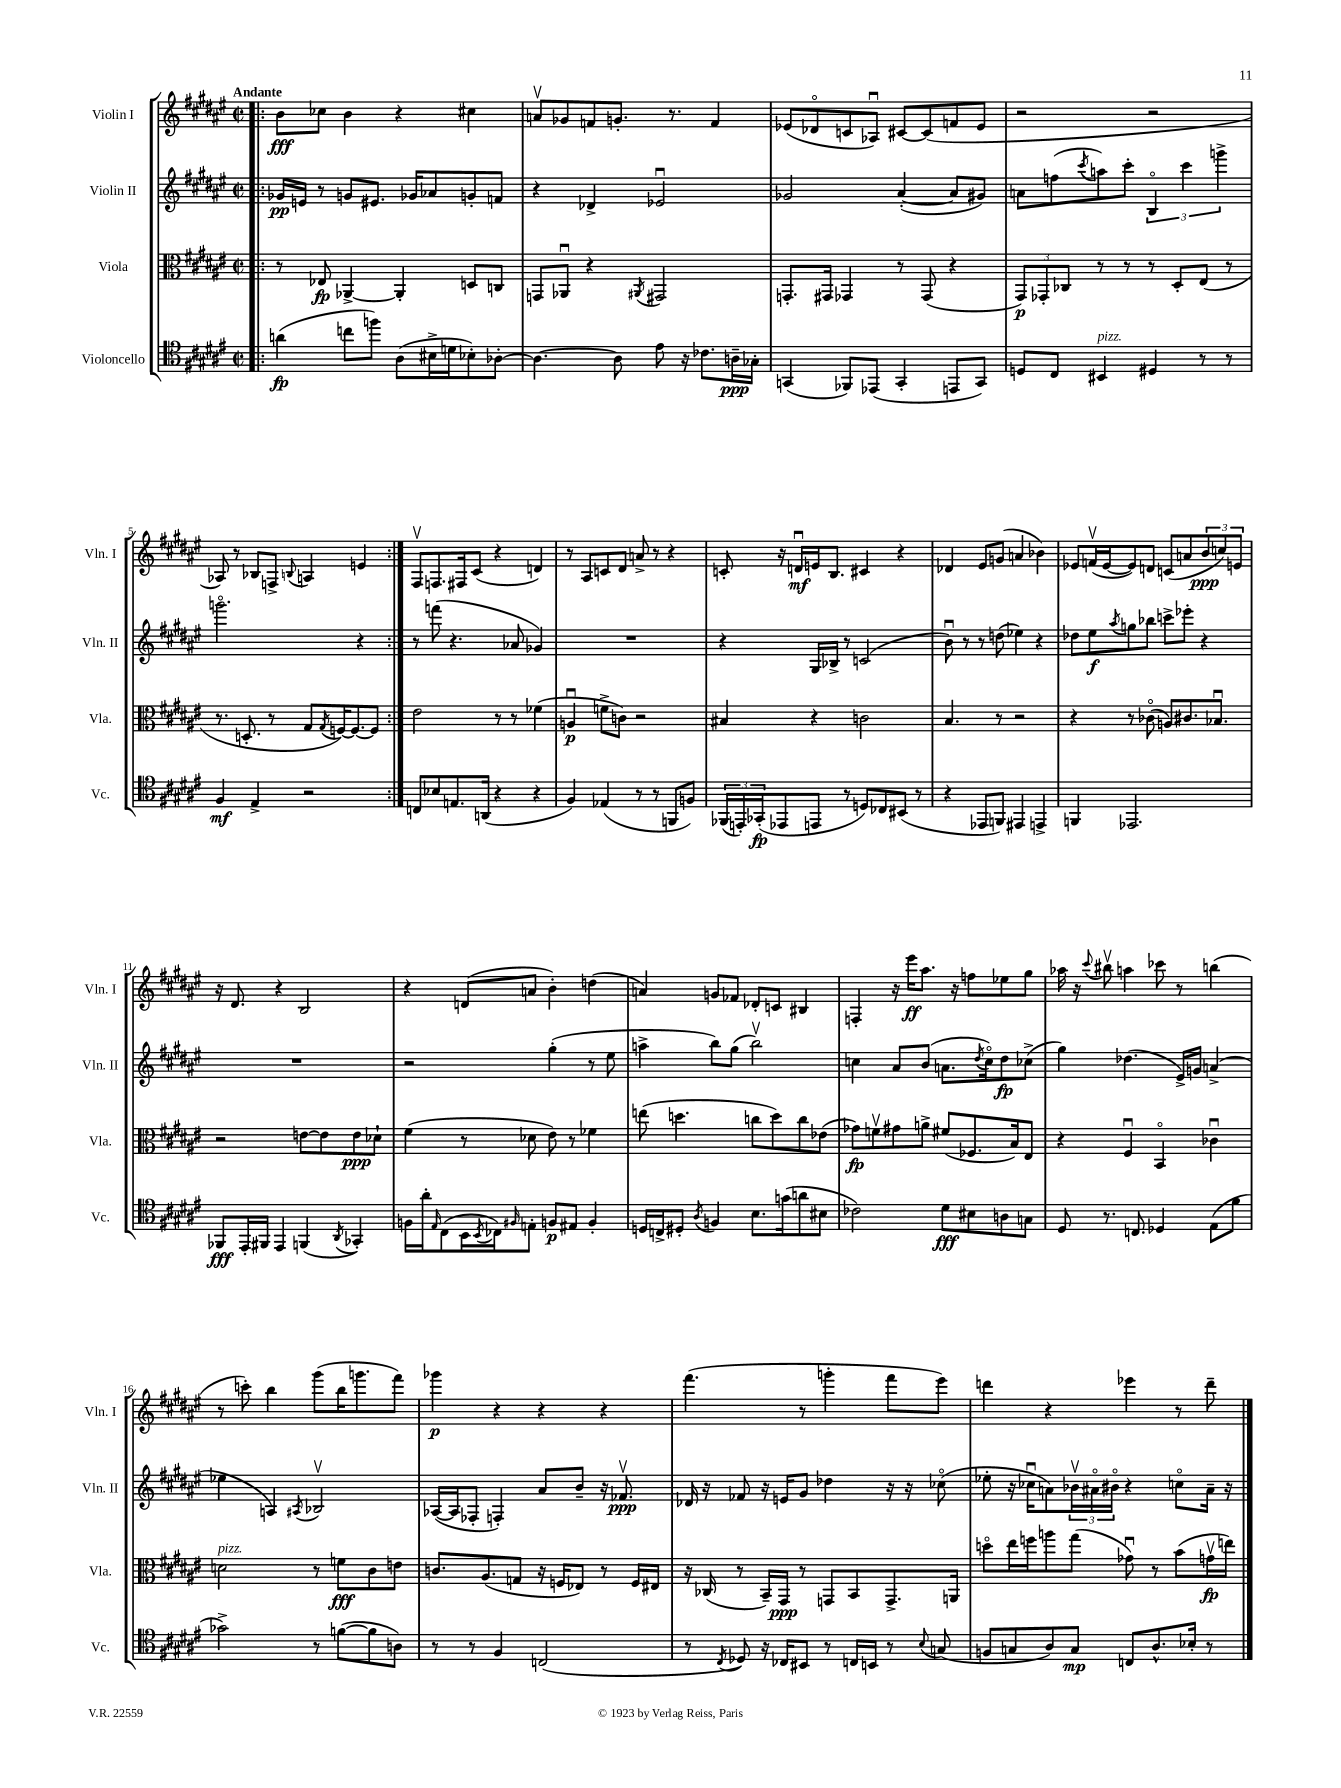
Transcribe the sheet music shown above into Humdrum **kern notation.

**kern	**dynam	**kern	**dynam	**kern	**dynam	**kern	**dynam
*part4	*part4	*part3	*part3	*part2	*part2	*part1	*part1
*staff4	*staff4	*staff3	*staff3	*staff2	*staff2	*staff1	*staff1
*I"Violoncello	*	*I"Viola	*	*I"Violin II	*	*I"Violin I	*
*I'Vc.	*	*I'Vla.	*	*I'Vln. II	*	*I'Vln. I	*
*clefC4	*	*clefC3	*	*clefG2	*	*clefG2	*
*k[f#c#g#d#a#e#]	*	*k[f#c#g#d#a#e#]	*	*k[f#c#g#d#a#e#]	*	*k[f#c#g#d#a#e#]	*
*M2/2	*	*M2/2	*	*M2/2	*	*M2/2	*
*met(c|)	*	*met(c|)	*	*met(c|)	*	*met(c|)	*
=1!|:	=1!|:	=1!|:	=1!|:	=1!|:	=1!|:	=1!|:	=1!|:
!	!	!	!	!	!	!LO:TX:a:B:t=Andante	!
(4an\	fp	8r	.	16g-X/LL	pp	8b\L	fff
.	.	.	.	16en/JJ	.	.	.
.	.	8E-X/	fp	8r	.	8cc-X\J	.
8ccn\L	.	[4AA-X^/	.	8gn/L	.	4b\	.
8ffn\J)	.	.	.	8.e#X/J	.	.	.
(8A#\L	.	4AA-'/]	.	.	.	4r	.
.	.	.	.	16g-X/KL	.	.	.
16B#X^\L	.	.	.	8a-X/	.	.	.
16dn\J	.	.	.	.	.	.	.
8B-X'\)	.	8Dn/L	.	8gn'/	.	4cc#X\	.
[8A-X'\J	.	8Cn/J	.	8fn/J	.	.	.
=2	=2	=2	=2	=2	=2	=2	=2
4.A-\_	.	8GGn/L	.	4r	.	8anv/L	.
.	.	8AA-Xu/J	.	.	.	8g-X/	.
.	.	4r	.	4d-X^/	.	8fn/	.
8A-\]	.	.	.	.	.	8.gn'/J	.
.	.	8qAA#X/	.	.	.	.	.
8e#\	.	2GG#X/	.	2e-Xu/	.	.	.
.	.	.	.	.	.	8.r	.
16r	.	.	.	.	.	.	.
8.c-X\L	.	.	.	.	.	.	.
.	.	.	.	.	.	4f/	.
16An~\L	ppp	.	.	.	.	.	.
16G-X'\JJ	.	.	.	.	.	.	.
=3	=3	=3	=3	=3	=3	=3	=3
(4GGn/	.	8.GGn'/L	.	2g-X/	.	(8e-X/L	.
.	.	.	.	.	.	8d-X/	.
.	.	16GG#X/Jk	.	.	.	.	.
8FF-X/L)	.	4GG-X/	.	.	.	8cn/	.
(8EE-X/J	.	.	.	.	.	8A-Xu/J)	.
4GG'/	.	8r	.	([4a#'/	.	[8c#X/L	.
.	.	(8GG-/	.	.	.	(8c#/]	.
8EEn/L	.	4r	.	8a#/L]	.	8fn/	.
8GG/J)	.	.	.	8g#X/J)	.	8e-/J	.
=4	=4	=4	=4	=4	=4	=4	=4
8Dn/L	.	12GG#/L)	p	8an\L	.	2r	.
.	.	12GG-X'/	.	.	.	.	.
8C#/J	.	.	.	(8ffn\	.	.	.
.	.	12C-X/J	.	.	.	.	.
.	.	.	.	8qccc#/	.	.	.
!LO:TX:a:i:t=pizz.	!	!	!	!	!	!	!
4BB#X/	.	8r	.	8aan\)	.	.	.
.	.	8r	.	8ccc#'\J	.	.	.
4D#X/	.	8r	.	6B/	.	2r	.
.	.	8D#'/L	.	.	.	.	.
.	.	.	.	6ccc#\	.	.	.
8r	.	(8E#/J	.	.	.	.	.
.	.	.	.	6gggn^\	.	.	.
8r	.	8r	.	.	.	.	.
!!LO:LB:g=z
=5	=5	=5	=5	=5	=5	=5	=5
4F#/	mf	8.r	.	2.gggn\	.	8A-X/)	.
.	.	.	.	.	.	8r	.
.	.	8.Dn'/	.	.	.	.	.
4E#^/	.	.	.	.	.	8B-X/L	.
.	.	8r	.	.	.	8Fn^/J	.
.	.	.	.	.	.	8qqBn/	.
2r	.	8G#/L	.	.	.	4An/	.
.	.	8qG#/	.	.	.	.	.
.	.	[16Fn/K)	.	.	.	.	.
.	.	8.F/_	.	.	.	.	.
.	.	.	.	4r	.	4en/	.
.	.	8F/J]	.	.	.	.	.
=6:|!	=6:|!	=6:|!	=6:|!	=6:|!	=6:|!	=6:|!	=6:|!
8Cn/L	.	2e#\	.	8r	.	8F#v/L	.
8B-X/	.	.	.	(8fffn\	.	8.Fn/	.
8.En/	.	.	.	4.r	.	.	.
.	.	.	.	.	.	16F#X/k	.
.	.	.	.	.	.	(8c#/J	.
(16AAn/Jk	.	.	.	.	.	.	.
4r	.	8r	.	.	.	4r	.
.	.	8r	.	8a-X/	.	.	.
4r	.	(4f-X\	.	4g-X/)	.	4dn/)	.
=7	=7	=7	=7	=7	=7	=7	=7
4F#/)	.	4Anu/	p	1r	.	8r	.
.	.	.	.	.	.	8A#/L	.
(4E-X/	.	8fn^\L	.	.	.	8cn/	.
.	.	8cn\J)	.	.	.	8d#/J	.
8r	.	2r	.	.	.	8an^/	.
8r	.	.	.	.	.	8r	.
8FFn/L	.	.	.	.	.	4r	.
8Fn/J)	.	.	.	.	.	.	.
=8	=8	=8	=8	=8	=8	=8	=8
(24FF-X/LL	.	4B#X/	.	4r	.	8cn'/	.
24EEn'/)	.	.	.	.	.	.	.
(24GG-X'/J	fp	.	.	.	.	.	.
8EE-X/	.	.	.	.	.	16r	.
.	.	.	.	.	.	16dnu/LL	mf
8EEn/J	.	4r	.	16G#/LL	.	16en/J	.
.	.	.	.	16B-X^/JJ	.	8.B/J	.
8r	.	.	.	8r	.	.	.
8Dn/L)	.	2cn\	.	(2cn/	.	4c#X/	.
8C-X/	.	.	.	.	.	.	.
(8BB#X/J	.	.	.	.	.	4r	.
8r	.	.	.	.	.	.	.
=9	=9	=9	=9	=9	=9	=9	=9
4r	.	4.B/	.	8bu\)	.	4d-X/	.
.	.	.	.	8r	.	.	.
8EE-X/L	.	.	.	8r	.	8e#/L	.
8FFn/J)	.	8r	.	(8ddn\	.	(8gn/J	.
4EE#X/	.	2r	.	4ee-X\)	.	4an/	.
4EEn^/	.	.	.	4r	.	4b-X\)	.
=10	=10	=10	=10	=10	=10	=10	=10
4FFn/	.	4r	.	8dd-X\L	.	8e-X/L	.
.	.	.	.	8ee#\	f	(16fnv/L	.
.	.	.	.	.	.	[16e-/J	.
.	.	.	.	8qaa#/	.	.	.
2.EE-X/	.	8r	.	8ggn\	.	8e-/])	.
.	.	(8c-X\	.	8bb-X\J	.	8dn/J	.
.	.	8An/L)	.	8cccn^\L	.	(8cn/L	.
.	.	8.c#X/	.	8eee-X'\J	.	8an/	.
.	.	.	.	4r	.	12b/	ppp
.	.	8.B-Xu/J	.	.	.	.	.
.	.	.	.	.	.	12ccn/)	.
.	.	.	.	.	.	12en/J	.
!!LO:LB:g=z
=11	=11	=11	=11	=11	=11	=11	=11
8FF-X/L	fff	2r	.	1r	.	16r	.
.	.	.	.	.	.	8.d#/	.
16EE#'/L	.	.	.	.	.	.	.
16FF#X/JJ	.	.	.	.	.	.	.
4EE#/	.	.	.	.	.	4r	.
(4FFn/	.	[8en\L	.	.	.	2B/	.
.	.	8e\]	.	.	.	.	.
8qAA#/	.	.	.	.	.	.	.
4GG-X'/)	.	8e\	ppp	.	.	.	.
.	.	8d-X`\J	.	.	.	.	.
=12	=12	=12	=12	=12	=12	=12	=12
16Fn\LL	.	(4f#\	.	2r	.	4r	.
16a#'\J	.	.	.	.	.	.	.
16qqE#/	.	.	.	.	.	.	.
(8C#\	.	.	.	.	.	.	.
16BB\L	.	8r	.	.	.	(8dn/L	.
8qBB/	.	.	.	.	.	.	.
16C-X\J)	.	.	.	.	.	.	.
16qqF#X/	.	.	.	.	.	.	.
8En'\J	.	8d-X\	.	.	.	8an/J	.
8Fn/L	p	8e#\)	.	(4gg#'\	.	4b'\)	.
8E#X/J	.	8r	.	.	.	.	.
4F'/	.	4f-X\	.	8r	.	(4ddn\	.
.	.	.	.	8ee#\	.	.	.
=13	=13	=13	=13	=13	=13	=13	=13
16Dn/LL	.	(8een\	.	4aan^\	.	4an/)	.
16Cn^/J	.	.	.	.	.	.	.
8D#X'/J	.	4.ddn\	.	.	.	.	.
8qA#/	.	.	.	.	.	.	.
4Fn/	.	.	.	8bb\L)	.	8gn/L	.
.	.	.	.	(8gg#\J	.	8f-X/J	.
8.B\L	.	8ccn\L	.	2bbv\)	.	8d-X'/L	.
.	.	8dd\)	.	.	.	8cn/J	.
(16gn\k	.	.	.	.	.	.	.
8an\	.	8cc\	.	.	.	4B#X/	.
8B#X\J	.	(8e-X\J	.	.	.	.	.
=14	=14	=14	=14	=14	=14	=14	=14
2c-X\)	.	8g-X\L)	fp	4ccn\	.	4Fn'/	.
.	.	8fnv\	.	.	.	.	.
.	.	8g#X\	.	8a#/L	.	16r	.
.	.	.	.	.	.	16eee#\KL	ff
.	.	8an^\J	.	(8b/J	.	8.aa#\J	.
8d#\L	fff	(8f#X/L	.	8.an\L	.	.	.
.	.	.	.	.	.	16r	.
8B#X\	.	8.F-X/	.	.	.	8ffn\L	.
.	.	.	.	8qdd#/	.	.	.
.	.	.	.	16cc\k)	.	.	.
8An\	.	.	.	8dd#\	fp	8ee-X\	.
.	.	16B/k)	.	.	.	.	.
8Gn\J	.	8E#/J	.	(8cc-X^\J	.	8gg#\J	.
=15	=15	=15	=15	=15	=15	=15	=15
8D#/	.	4r	.	4gg#\)	.	16aa-X\	.
.	.	.	.	.	.	16r	.
.	.	.	.	.	.	8qqccc#/	.
8.r	.	.	.	.	.	8bb#Xv\	.
.	.	4F#u/	.	(4.dd-X\	.	4aan\	.
8.Cn/	.	.	.	.	.	.	.
4D-X/	.	4BB/	.	.	.	8ccc-X\	.
.	.	.	.	16e#^/LL)	.	8r	.
.	.	.	.	16gn/JJ	.	.	.
(8E#\L	.	4c-Xu\	.	(4an^/	.	(4bbn\	.
8f#\J	.	.	.	.	.	.	.
!!LO:LB:g=z
=16	=16	=16	=16	=16	=16	=16	=16
!	!	!LO:TX:a:i:t=pizz.	!	!	!	!	!
2g-X^\)	.	2dn\	.	4ee-X\	.	8r	.
.	.	.	.	.	.	8cccn'\)	.
.	.	.	.	4An/)	.	4bb\	.
.	.	.	.	8qA#X/	.	.	.
8r	.	8r	.	2B-Xv/	.	(8ggg#\L	.
([8fn\L	.	8fn\L	fff	.	.	16bb\K	.
.	.	.	.	.	.	8.gggn\	.
8f\]	.	8c#\	.	.	.	.	.
8An\J)	.	8en\J	.	.	.	8fff#\J)	.
=17	=17	=17	=17	=17	=17	=17	=17
8r	.	8.cn/L	.	([16A-X/LL	.	4ggg-X\	p
.	.	.	.	16A-/J]	.	.	.
8r	.	.	.	8F-X'/J	.	.	.
.	.	(8.A#/	.	.	.	.	.
4F#/	.	.	.	4Fn'/)	.	4r	.
.	.	8Gn/J	.	.	.	.	.
(2Cn/	.	16r	.	8a#/L	.	4r	.
.	.	16Fn/KL	.	.	.	.	.
.	.	8E-X/J)	.	8b~/J	.	.	.
.	.	8r	.	16r	.	4r	.
.	.	.	.	8.f-Xv/	ppp	.	.
.	.	16F/LL	.	.	.	.	.
.	.	16E#X/JJ	.	.	.	.	.
=18	=18	=18	=18	=18	=18	=18	=18
8r	.	16r	.	16d-X/	.	(4.fff#\	.
.	.	(16C-X/	.	16r	.	.	.
8qC#/	.	.	.	.	.	.	.
8D-X/)	.	8r	.	8f-X/	.	.	.
16r	.	16BB~/LL)	.	16r	.	.	.
16C-X/KL	.	16GG#/JJ	ppp	16en/KL	.	.	.
8BB#X/J	.	8r	.	8g#/J	.	8r	.
8r	.	8GGn/L	.	4dd-X\	.	4gggn'\	.
16Cn/LL	.	8BB/	.	.	.	.	.
16BBn/JJ	.	.	.	.	.	.	.
8r	.	8.GG^/	.	16r	.	8fff#\L	.
.	.	.	.	16r	.	.	.
8qqB/	.	.	.	.	.	.	.
(8Gn/	.	.	.	(8cc-X\	.	8eee#\J)	.
.	.	16AAn/Jk	.	.	.	.	.
=19	=19	=19	=19	=19	=19	=19	=19
8Fn/L	.	8ddn\L	.	8ee-X'\	.	4dddn\	.
8Gn/	.	16ee#\L	.	16r	.	.	.
.	.	16ffn\J	.	16cc-Xu\KL	.	.	.
8A#/)	.	8aan\	.	8an\)	.	4r	.
8G/J	mp	(8gg#\J	.	24b-Xv\L	.	.	.
.	.	.	.	24a#X\	.	.	.
.	.	.	.	24b#X\JJ	.	.	.
8Cn/L	.	8g-Xu\)	.	4r	.	4eee-X\	.
8.A#^^/	.	8r	.	.	.	.	.
.	.	(8b\L	.	8ccn\L	.	8r	.
16B-X'/Jk	.	.	.	.	.	.	.
8r	.	16gnv\L	fp	16a#~\Jk	.	8ddd~\	.
.	.	16een\JJ)	.	16r	.	.	.
==	==	==	==	==	==	==	==
*-	*-	*-	*-	*-	*-	*-	*-
